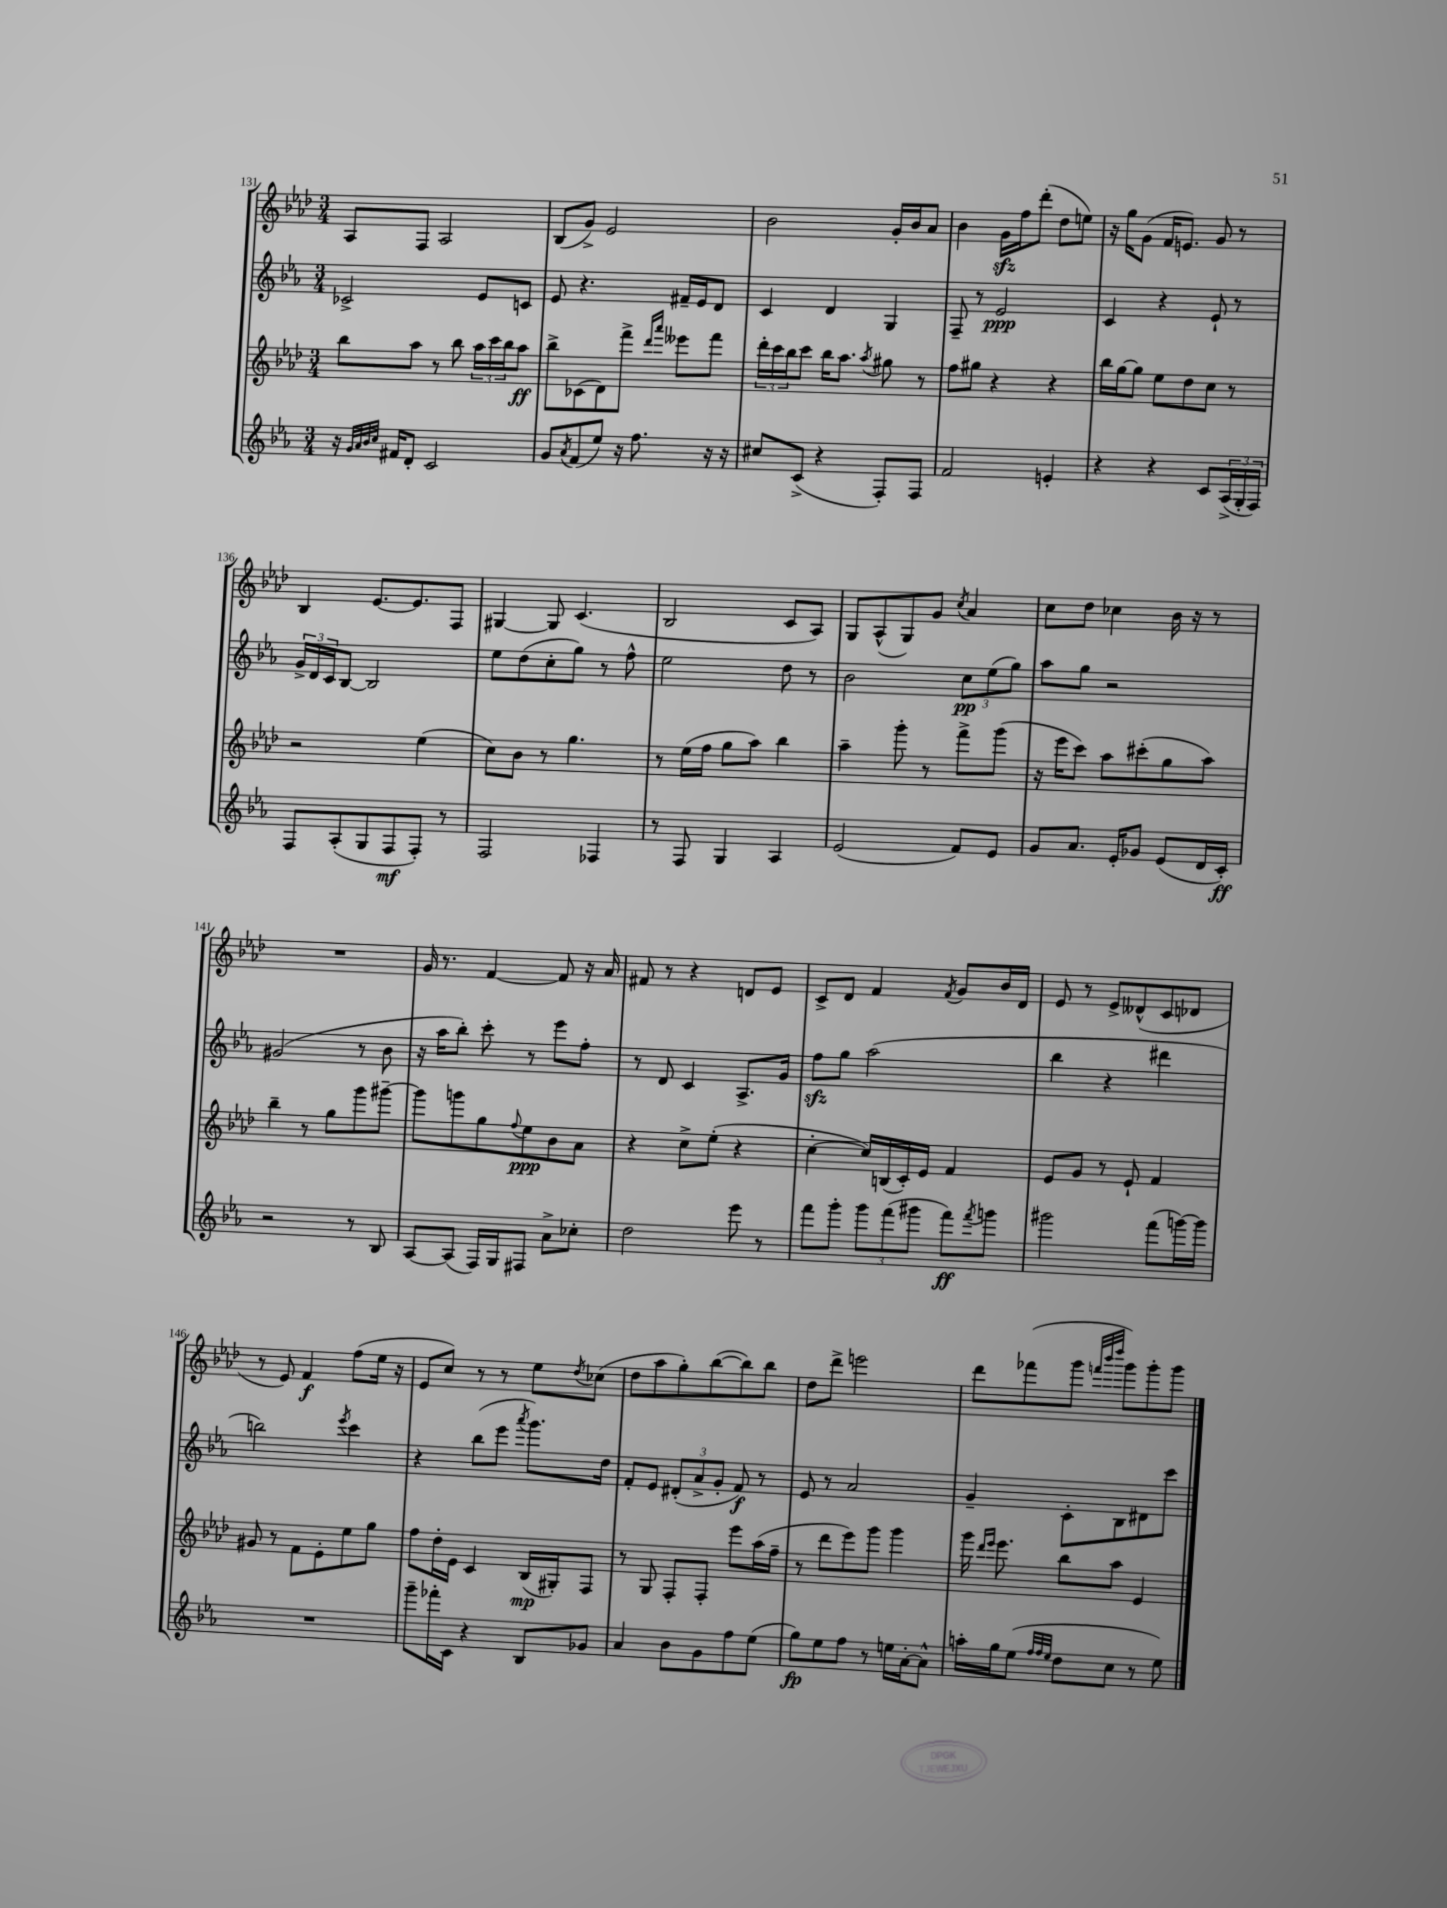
<<
\new StaffGroup <<
\new Staff = "s0" {
    \clef treble \key aes \major \numericTimeSignature \time 3/4
    aes8 f8 aes2 |
    bes8( g'8->) ees'2 |
    bes'2 g'16-. bes'16 aes'8 |
    bes'4 g'16\sfz f''16 des'''8-.( des''8 e''8) |
    r16 g''16 g'8( f'16 e'8.) g'8 r8 |
    bes4 ees'8.~ ees'8. f8 |
    gis4~ gis8 c'4.( |
    bes2 c'8 aes8) |
    g8 aes8-^( g8) g'8 \acciaccatura { c''8 } aes'4 |
    c''8 des''8 ces''4 bes'16 r16 r8 |
    R2. |
    g'16 r8. f'4~ f'8 r16 aes'16 |
    fis'8 r8 r4 d'8 ees'8 |
    c'8-> des'8 f'4 \acciaccatura { f'8 } g'8 bes'16 des'16 |
    ees'8 r8 ees'8-> deses'8-^( c'8 des'8 |
    r8 ees'8) f'4\f f''8( ees''16 r16 |
    ees'8 c''8) r8 r8 ees''8 \acciaccatura { des''8 } ces''8( |
    des''8 aes''8 g''8-.) bes''8~( bes''8) bes''8 |
    des''8 des'''8-> e'''2 |
    des'''8 fes'''8( g'''8 \grace { f'''32 bes'''32 des''''32 } g'''8) g'''8-. g'''8 \bar "|." |
}
\new Staff = "s1" {
    \clef treble \key ees \major \numericTimeSignature \time 3/4
    ces'2-> ees'8 c'8 |
    ees'8 r4. fis'16-- ees'16 d'8 |
    c'4 d'4 g4 |
    f8-- r8 ees'2\ppp |
    c'4 r4 ees'8-! r8 |
    \tuplet 3/2 { g'16-> d'16 c'16 } bes8~ bes2 |
    ees''8 d''8( c''8-. g''8) r8 f''8-^ |
    ees''2 d''8 r8 |
    bes'2 \tuplet 3/2 { c''8\pp ees''8( g''8) } |
    aes''8 g''8 r2 |
    gis'2( r8 bes'8 |
    r16 aes''16 bes''8-.) c'''8-. r8 ees'''8 f''8-. |
    r8 d'8 c'4 aes8.-> g'16 |
    f''8\sfz g''8 aes''2( |
    bes''4 r4 dis'''4 |
    b''2) \acciaccatura { ees'''8 } c'''4 |
    r4 bes''8( ees'''8 \acciaccatura { aes'''8 } g'''8.) d''16 |
    f'8-. ees'8 \tuplet 3/2 { dis'8-.( aes'8-> g'8-. } f'8\f) r8 |
    ees'8 r8 aes'2 |
    g'4-- c'8-. bes8 dis'8 c'''8 \bar "|." |
}
\new Staff = "s2" {
    \clef treble \key aes \major \numericTimeSignature \time 3/4
    bes''8 aes''8 r8 bes''8 \tuplet 3/2 { aes''16 c'''16 bes''16 } aes''8\ff |
    bes''8-> ces'8( des'8) f'''8-> \grace { des'''16 aes'''16 } eeses'''8 f'''8 |
    \tuplet 3/2 { des'''16-. c'''16 bes''16 } c'''8 bes''16 aes''8. \acciaccatura { aes''8 } gis''8 r8 |
    f''8 gis''8 r4 r4 |
    bes''16 g''16~ g''8 ees''8 des''8 c''8 r8 |
    r2 ees''4( |
    c''8) bes'8 r8 g''4. |
    r8 ees''16( f''16 g''8 aes''8) bes''4 |
    aes''4-- g'''8-. r8 f'''8-> g'''8( |
    r16 ees'''16 c'''8) aes''8 cis'''8-.( g''8 aes''8) |
    bes''4-- r8 g''8 g'''8 gis'''8~-- |
    gis'''8 g'''8 g''8 \appoggiatura { f''8 } ees''8\ppp bes'8 aes'8 |
    r4 c''8-> ees''8-.( r4 |
    c''4~-. c''16) b16( c'16-.) ees'16 f'4 |
    ees'8 g'8 r8 ees'8-! f'4 |
    gis'8 r8 f'8 ees'8-. ees''8 g''8 |
    f''8 des''16-. ees'16 c'4 bes16\mp( gis16-.) f8 |
    r8 g8 f8-. f8-. ees'''8 aes''16( f''16-- |
    r8 des'''8 ees'''8) g'''8 g'''4 |
    g'''16 \grace { des'''16 ees'''16 } ees'''8. bes''8 aes''8 ees'4 \bar "|." |
}
\new Staff = "s3" {
    \clef treble \key ees \major \numericTimeSignature \time 3/4
    r16 \grace { g'32 aes'32 bes'32 c''32 } fis'16 d'8-. c'2 |
    g'8 \acciaccatura { aes'8 } f'8( ees''8) r16 f''8. r16 r16 |
    cis''8 c'8->( r4 f8-.) f8 |
    f'2 e'4-. |
    r4 r4 c'8 \tuplet 3/2 { aes16->( g16-. f16) } |
    f8 aes8-.( g8 f8\mf f8-.) r8 |
    f2 fes4 |
    r8 f8 g4 aes4 |
    ees'2( f'8) ees'8 |
    g'8 aes'8. ees'16-. ges'8 ees'8( d'16 c'16-.\ff) |
    r2 r8 bes8 |
    aes8~ aes8( f16) g16 fis8 aes'8-> ces''8-. |
    d''2 ees'''8 r8 |
    f'''8 g'''8-. \tuplet 3/2 { g'''8 f'''8( gis'''8 } f'''8\ff) \acciaccatura { f'''8 } g'''8 |
    gis'''2 f'''8( g'''16~) g'''16 |
    R2. |
    g'''8-- fes'''16-. c'16 r4 bes8 ges'8 |
    aes'4 bes'8 g'8 f''8 ees''8( |
    g''8\fp) ees''8 f''8 r8 e''16 aes'16~-. aes'8-^ |
    a''16-. g''16 ees''8( \grace { f''32 f''32 ees''32 } d''8 c''8 r8 ees''8) \bar "|." |
}
>>
>>
\layout { \context { \Score currentBarNumber = #131 } }
